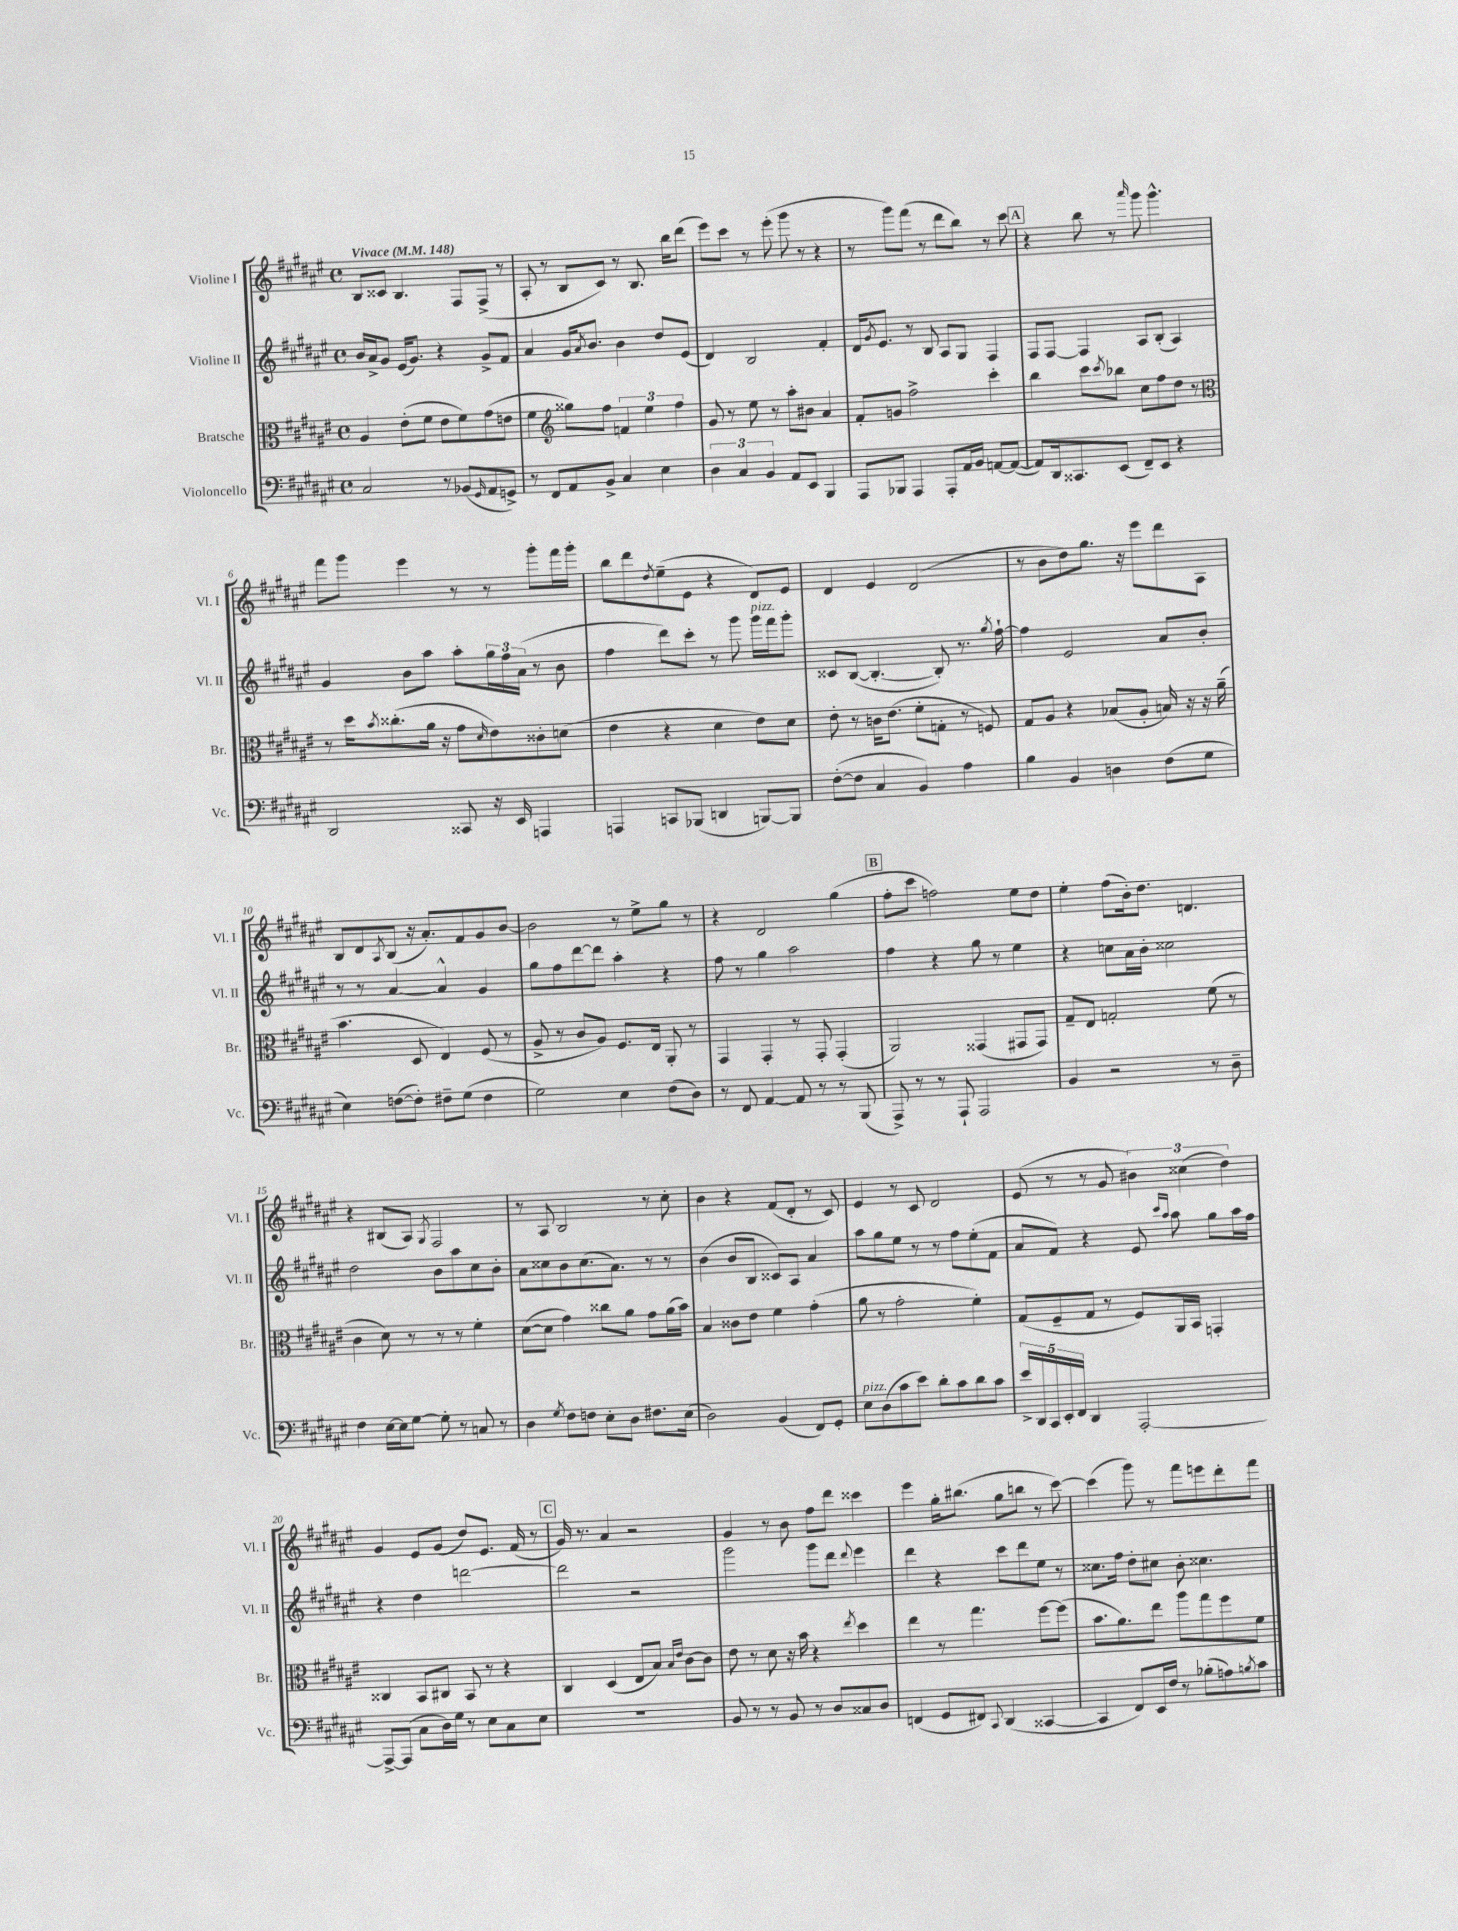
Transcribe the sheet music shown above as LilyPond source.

<<
\new StaffGroup <<
\new Staff = "s0" \with { instrumentName = "Violine I" shortInstrumentName = "Vl. I" } {
    \clef treble \key fis \major \defaultTimeSignature \time 4/4 \tempo "Vivace" 4 = 148
    b8 cisis'8 b4. fis8 fis8->( r8 |
    ais8-. r8 b8 cis'8) r8 b8. b''16 dis'''8( |
    eis'''8) cis'''8 r8 eis'''8-.( gis'''8 r8 r4 |
    r8 gis'''8) fis'''8( r8 dis'''8 b''8) r8 cis'''8 |
    \mark \markup { \box "A" } r4 b''8 r8 \grace { ais'''16 } gis'''8 gis'''4.-^ |
    fis'''8 gis'''8 eis'''4 r8 r8 gis'''8-. fis'''16 gis'''16-. |
    b''8 dis'''8 \acciaccatura { dis''8 } eis''8--( eis'8 r4 dis'8) eis'8 |
    dis'4 eis'4 dis'2( |
    r8 b'8 dis''8) gis''8. r16 eis'''8 dis'''8 ais8 |
    b8 dis'8 \acciaccatura { ais8 } b8( r16 ais'8.-.) fis'8 gis'8 b'8~ |
    b'2 r8 eis''8-> gis''8 r8 |
    r4 dis'2 gis''4( |
    \mark \markup { \box "B" } fis''8-. cis'''8 f''2) eis''8 dis''8 |
    eis''4-. fis''8( b'16-.) dis''8. d'4. |
    r4 bis8( ais8) \acciaccatura { gis8 } fis2 |
    r8 ais8 b2 r8 cis''8-. |
    b'4 r4 fis'8( dis'8-. r8 cis'8) |
    eis'4 r8 cis'8 dis'2 |
    eis'8( r8 r8 gis'8 \tuplet 3/2 { bis'4) cisis''4( dis''4) } |
    gis'4 eis'8 gis'8( dis''8) eis'8. fis'16( r8 |
    \mark \markup { \box "C" } gis'16) r8. ais'4 r2 |
    gis'4 r8 b'8 fis''8 dis'''8 cisis'''4 |
    eis'''4 gis''16-. bis''8.( gis''8 b''8 r8 cis'''8~) |
    cis'''4( gis'''8) r8 fis'''8 e'''8 dis'''8-. fis'''8 \bar "|." |
}
\new Staff = "s1" \with { instrumentName = "Violine II" shortInstrumentName = "Vl. II" } {
    \clef treble \key fis \major \defaultTimeSignature \time 4/4
    b'16 ais'16-> gis'8 eis'16( gis'8.) r4 gis'8-> fis'8 |
    ais'4 gis'16 \acciaccatura { ais'8 } b'8. b'4 dis''8 eis'8( |
    dis'4) b2 fis'4-. |
    dis'16 \acciaccatura { gis'8 } eis'8. r8 b8 ais8 gis8 fis4 |
    \mark \markup { \box "A" } fis8 fis8~ fis4 ais8 b8-.( ais4) |
    gis'4 b'8 ais''8 ais''8-. \tuplet 3/2 { gis''16 fis''16 ais'16( } r8 b'8 |
    fis''4 dis'''8) cis'''8-. r8 gis'''8 gis'''16^\markup { \italic "pizz." } fis'''16 gis'''8-. |
    cisis'8 b8~( b4.~-. b8-.) r8. \acciaccatura { gis''8 } fis''16~-! |
    fis''4 eis'2 ais'8 b'8-. |
    r8 r8 ais'4~ ais'4-^ gis'4 |
    gis''8 fis''8 dis'''8~ dis'''8 ais''4-. r4 |
    fis''8 r8 gis''4 ais''2 |
    \mark \markup { \box "B" } fis''4 r4 gis''8 r8 eis''4 |
    r4 c''8 ais'16 b'16-. cisis''2 |
    dis''2 b'8 ais''8 cis''8 b'8-. |
    ais'8 cisis''8 b'8 cisis''8.( ais'8.) r8 r8 |
    b'4( b'8 b8 cisis'8) ais8 ais'4 |
    ais''8 gis''8 eis''8 r8 r8 fis''8 eis''8-.( fis'8 |
    ais'8 fis'8) r4 eis'8 \grace { cis'''16 ais''16 } ais''8 gis''8 ais''16 fis''16 |
    r4 dis''4 d'''2~ |
    \mark \markup { \box "C" } d'''2 r2 |
    gis'''2 gis'''8 dis'''8 \appoggiatura { dis'''8 } eis'''4 |
    dis'''4 r4 cis'''8 dis'''8 eis''8 r8 |
    cisis''8. fis''16 dis''8-. cis''8 b'8-. cisis''4. \bar "|." |
}
\new Staff = "s2" \with { instrumentName = "Bratsche" shortInstrumentName = "Br." } {
    \clef alto \key fis \major \defaultTimeSignature \time 4/4
    ais4 eis'8-.( fis'8 eis'8 fis'8) gis'8( e'8 |
    fis'4 \clef treble gisis''8) fis''8 \tuplet 3/2 { f'4 eis''4 fis''4 } |
    gis'8 r8 eis''8 r8 ais''8-. bis'8 ais'4 |
    fis'8-. g'8 fis''2-> cis'''4-. |
    \mark \markup { \box "A" } b''4 cis'''8 \acciaccatura { cis'''8 } bes''8 cis''8 fis''8 dis''8 r8 |
    \clef alto r8 dis''16 \acciaccatura { b'8 } cisis''8.-.( ais'16 r16 gis'8 \grace { dis'16 } eis'8) cisis'8-. d'8( |
    eis'4 r4 dis'4 eis'8) dis'8 |
    eis'8-. r8 c'16 eis'8.( fis'8-. g8-. r8 f8) |
    gis8 ais8 r4 bes8( ais8-. b16) r16 r16 ais'16--( |
    b'4. dis8 eis4) fis8( r8 |
    ais8-> r8 cis'8 ais8) fis8. eis16 ais,8-. r8 |
    gis,4 gis,4-. r8 gis,8-. gis,4-.( |
    \mark \markup { \box "B" } ais,2) gisis,4( gis,8 gis,8) |
    gis8-- eis8 g2-. fis'8( r8 |
    cis'4 dis'8) r8 r8 r8 fis'4-. |
    dis'8~( dis'8 gis'4) cisis''8 ais'8 gis'8 ais'16( b'16) |
    b4 cisis'8 eis'8 fis'4 gis'4-.( |
    ais'8 r8 gis'2-. fis'4-.) |
    gis8( fis8-- gis8 r8 fis8) ais,16 b,16 g,4-. |
    cisis4 b,8 cis8 b,8 r8 r4 |
    \mark \markup { \box "C" } cis4 dis4( eis8 b8) \grace { b16 eis'16 } cis'8~ cis'8 |
    eis'8 r8 dis'8 r16 b'16 r4 \acciaccatura { eis''8 } dis''4 |
    eis''4 r8 gis''4. fis''8~ fis''8( |
    b'8. ais'8.) eis''8 ais''8 gis''8 fis''8 fis'8 \bar "|." |
}
\new Staff = "s3" \with { instrumentName = "Violoncello" shortInstrumentName = "Vc." } {
    \clef bass \key fis \major \defaultTimeSignature \time 4/4
    cis2 r8 bes,8( \grace { gis,16 } ais,8 g,8->) |
    r8 fis,8 ais,8 b,8-> cis4 eis4 |
    \tuplet 3/2 { dis4 cis4 b,4 } ais,8 eis,8 b,,4 |
    ais,,8 bes,,8 ais,,4 ais,,8-. ais,16 b,16 a,8~ a,8~( |
    \mark \markup { \box "A" } a,8) dis,16 cisis,8. eis,8( fis,8--) eis,8 r4 |
    dis,2 cisis,8 r16 eis,16 a,,4 |
    a,,4 c,8 bes,,8( d,4 b,,8~) b,,8 |
    fis8~-.( fis8 cis4 b,4) ais4 |
    b4 b,4 d4 fis8( gis8 |
    eis4) f8~( f8-.) fis8-- gis8( fis4 |
    gis2) eis4 fis8( dis8) |
    r8 fis,8 ais,4~ ais,8 r8 r8 b,,8( |
    \mark \markup { \box "B" } ais,,8->) r8 r8 ais,,8-! ais,,2 |
    b,4 r2 r8 dis8-- |
    fis4 eis16~ eis16 gis8~ gis8-. r8 c8 r8 |
    dis4 \acciaccatura { gis8 } fis8 f8 eis8-. dis8 fis8. eis16( |
    dis2) b,4( fis,8) gis,8-. |
    eis8^\markup { \italic "pizz." } dis8( cis'8 eis'8) dis'8-. cis'8 dis'8 cis'8 |
    \tuplet 5/4 { eis'16-> dis,16 cis,16 eis,16-. fis,16 } dis,4 ais,,2~-. |
    ais,,8~-> ais,,8( cis8 dis16) gis16 r8 eis8 cis8 eis8 |
    \mark \markup { \box "C" } R1 |
    b,8 r8 r8 b,8 r8 dis8 cisis8 dis8 |
    f,4( gis,8 fis,8) \appoggiatura { cis,8 } dis,4( cisis,4~ |
    cisis,4 fis,8) eis,16 fis16 r8 bes8-.( a8) \acciaccatura { b8 } cis'8 \bar "|." |
}
>>
>>
